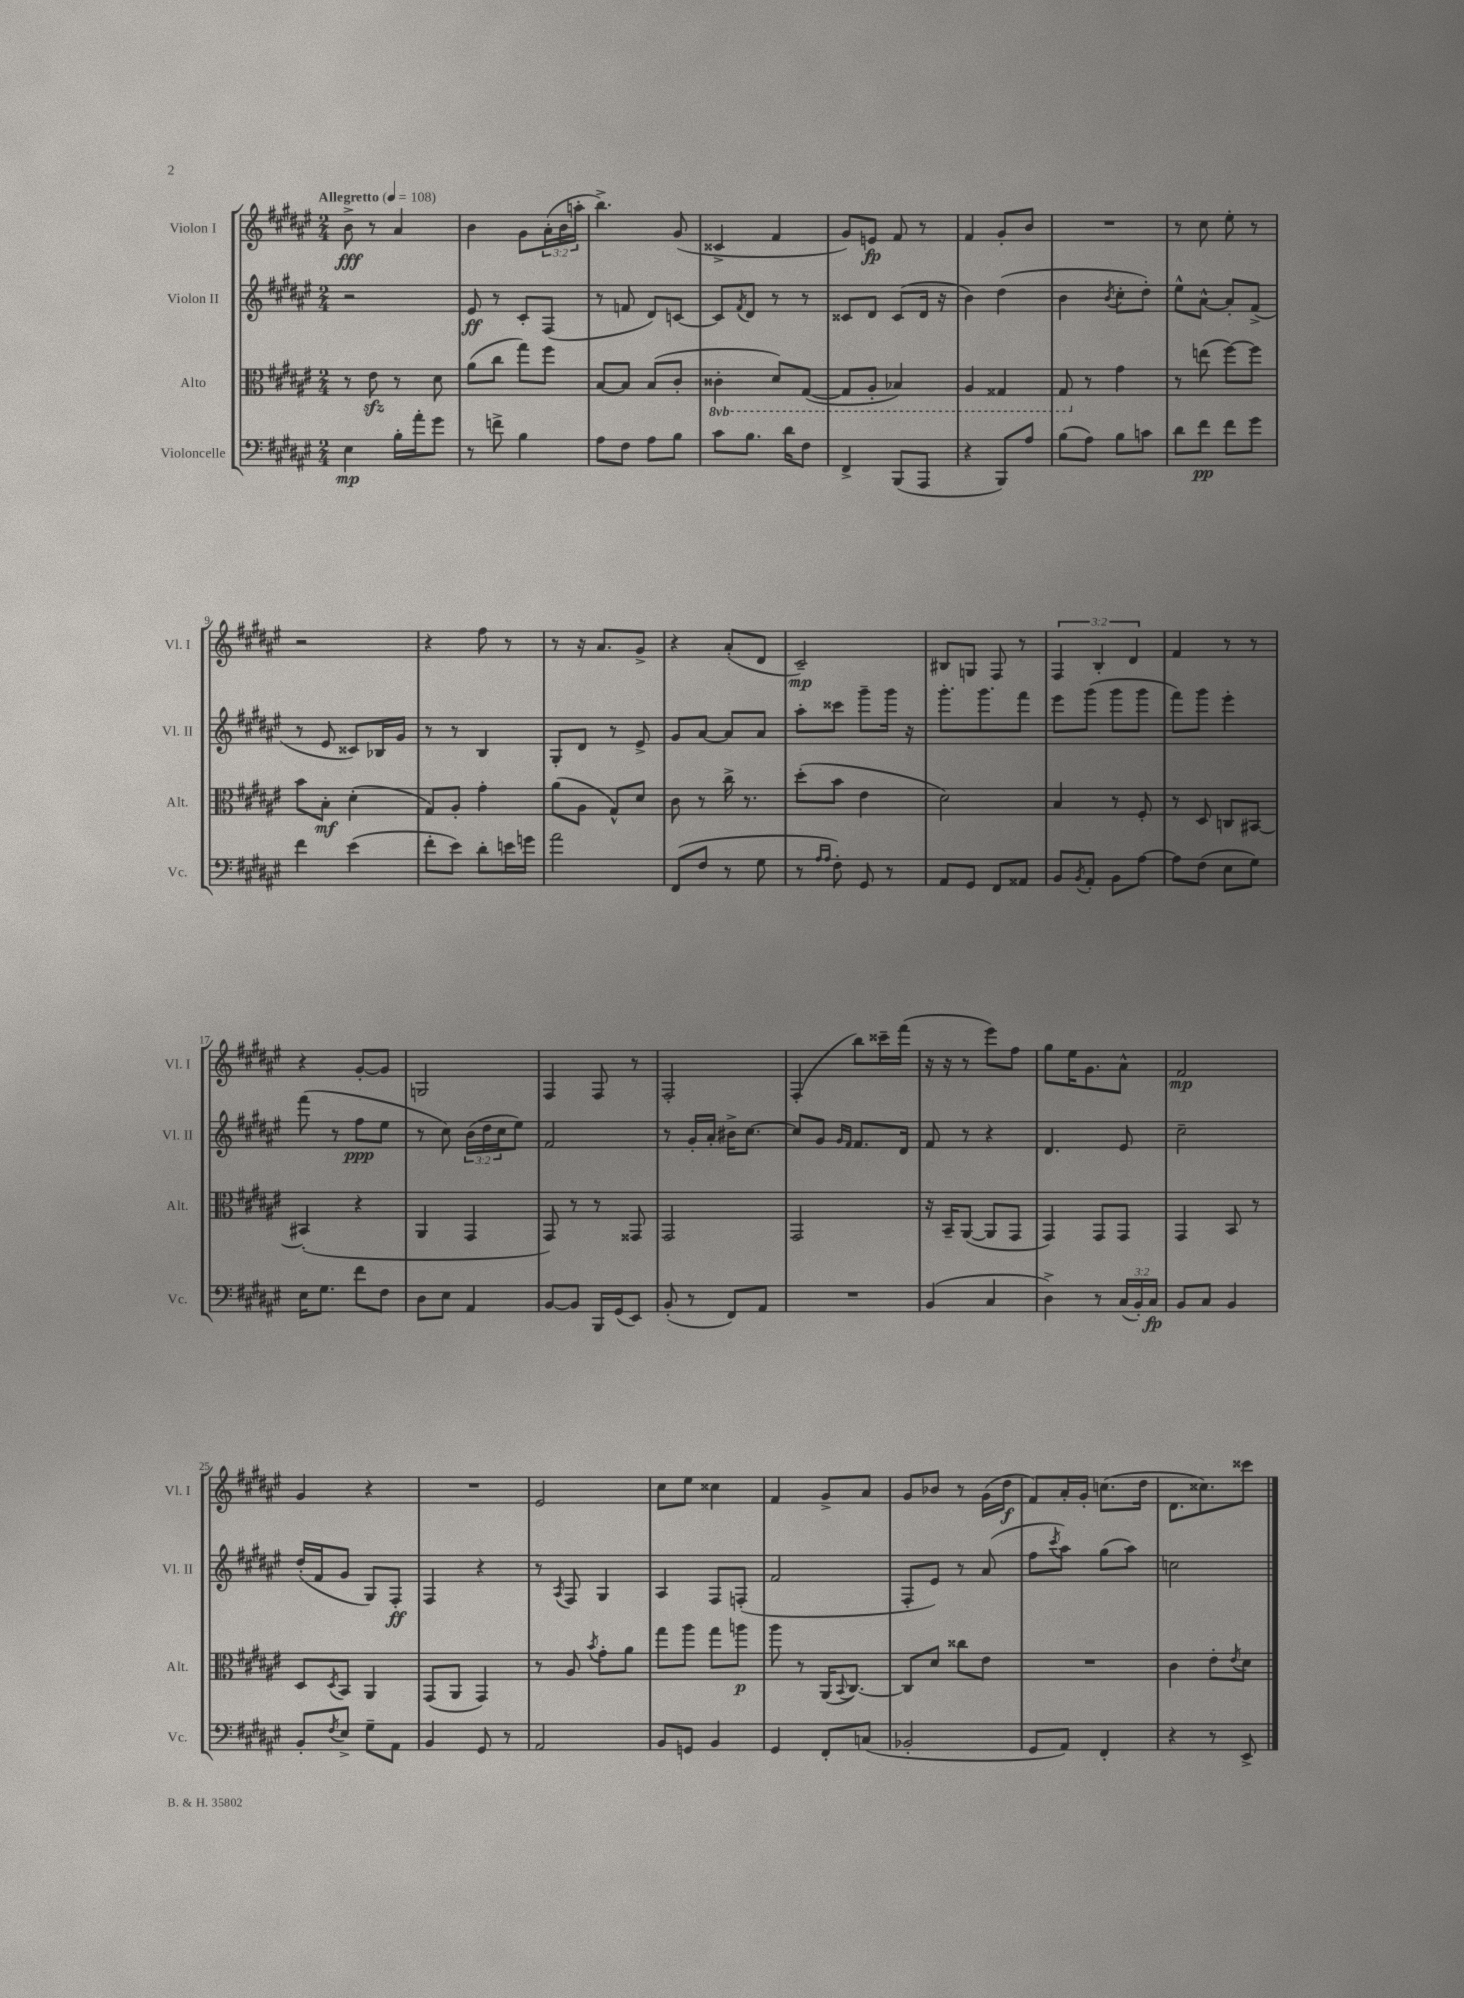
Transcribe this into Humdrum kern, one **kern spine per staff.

**kern	**kern	**kern	**kern
*staff4	*staff3	*staff2	*staff1
*clefF4	*clefC3	*clefG2	*clefG2
*k[f#c#g#d#a#e#]	*k[f#c#g#d#a#e#]	*k[f#c#g#d#a#e#]	*k[f#c#g#d#a#e#]
*M2/4	*M2/4	*M2/4	*M2/4
*MM108	*MM108	*MM108	*MM108
4E#	8r	2r	8b^
.	8e#	.	8r
16B'	8r	.	4a#
16a#'	.	.	.
8g#	8d#	.	.
=	=	=	=
8r	(8a#	8e#	4b
8f^	8cc#	8r	.
4B	8gg#)	8c#'	8g#
.	8ff#	(8F#	(24a#'
.	.	.	24b
.	.	.	24aa'
=	=	=	=
8A#	[8B	8r	4.bb^)
8F#	8B]	8f	.
8A#	(8B	8d#)	.
8B	8c#'	[8c	(8g#
=	=	=	=
8c#	4C##'	8c]	4c##^
.	.	8qf#	.
8.B	.	8d#	.
.	8D#)	8r	4f#
16d#	.	.	.
8F#	([8GG#	8r	.
=	=	=	=
4FF#^	8GG#]	8c##	8g#)
.	8AA#'	8d#	8e
(8BBB	4BB-)	(8c##	8f#
8AAA#	.	16d#	8r
.	.	16r	.
=	=	=	=
4r	4AA#	4b)	4f#
8BBB)	4GG##	(4dd#	8g#'
8A#	.	.	8b
=	=	=	=
(8B	8GG#	4b	2r
8A#)	8r	.	.
.	.	8qb	.
8B	4g#	8cc#'	.
8c	.	8dd#')	.
=	=	=	=
8d#	8r	8ee#^^	8r
8f#	(8ee	[8a#^^	8cc#
8f#	[8ff#)	8a#']	8ee#'
8g#	8ff#]	(8f#^	8r
=	=	=	=
4f#	8b	8r	2r
.	8B'	8e#	.
(4e#	(4d#'	8c##)	.
.	.	16B-	.
.	.	16g#	.
=	=	=	=
8f#'	8G#)	8r	4r
8e#)	8A#'	8r	.
8d#'	4g#'	4B	8ff#
16e	.	.	8r
16g	.	.	.
=	=	=	=
2a#	(8a#	8G#'	8r
.	8A#	8d#	16r
.	.	.	8.a#
.	8G#^^)	8r	.
.	8d#	8e#^	8g#^
=	=	=	=
(8FF#	8c#	8g#	4r
8F#	8r	[8a#	.
8r	16cc#^	8a#]	(8a#'
.	8.r	.	.
8G#	.	8a#	8d#
=	=	=	=
8r	(8dd#'	8aa#'	2c#~)
16qqA#	.	.	.
16qqA#	.	.	.
8F#')	8b	8ccc##	.
8GG#	4e#	8ggg#~	.
8r	.	16ggg#	.
.	.	16r	.
=	=	=	=
8AA#	2d#)	8.ggg#'	8B#
8GG#	.	.	8G
.	.	8.ggg#	.
8FF#	.	.	8F#
8AA##	.	8fff#	8r
=	=	=	=
8BB	4B	8eee#	6F#
8qBB	.	.	.
8AA#'	.	(8ggg#	.
.	.	.	6B'
8BB	8r	8ggg#	.
.	.	.	6d#
[8A#	8F#'	8ggg#	.
=	=	=	=
8A#]	8r	8fff#)	4f#
(8F#	8D#	8ggg#	.
8E#	8C	4eee#'	8r
8G#)	[8BB#	.	8r
=	=	=	=
16E#	(4BB#']	(8fff#	4r
8.G#	.	.	.
.	.	8r	.
8f#	4r	8ff#	[8g#'
8F#	.	8ee#	8g#]
=	=	=	=
8D#	4AA#	8r	2G
8E#	.	8cc#)	.
4AA#	4GG#	(24b	.
.	.	24dd#	.
.	.	24cc#	.
.	.	8ee#)	.
=	=	=	=
[8BB	8GG#)	2f#	4F#
8BB]	8r	.	.
16BBB	8r	.	8F#
(16GG#	.	.	.
8EE#)	8GG##	.	8r
=	=	=	=
(8BB'	2GG#	8r	2F#'
8r	.	16g#'	.
.	.	16a#'	.
8FF#)	.	16b#^	.
.	.	[8.cc#	.
8AA#	.	.	.
=	=	=	=
2r	2GG#	8cc#]	(4F#'
.	.	8g#	.
.	.	16qqg#	.
.	.	16qqf#	.
.	.	8.f#	8bb)
.	.	.	16ccc##~
.	.	16d#	(16fff#
=	=	=	=
(4BB	16r	8f#	16r
.	16BB~	.	16r
.	([8AA#	8r	8r
4C#	8AA#]	4r	8eee#)
.	8GG#	.	8ff#
=	=	=	=
4D#^)	4GG#)	4.d#	8gg#
.	.	.	16ee#
.	.	.	8.g#
8r	8GG#	.	.
(24C#	8GG#	8e#	8a#^^
24BB')	.	.	.
24C#	.	.	.
=	=	=	=
8BB	4GG#	2cc#~	2f#
8C#	.	.	.
4BB	8BB	.	.
.	8r	.	.
=	=	=	=
8BB'	8D#	(16dd#'	4g#
.	.	16f#	.
8qF#	8qD#	.	.
8E#^	8BB	8g#	.
8G#~	4AA#	8G#)	4r
8AA#	.	8F#'	.
=	=	=	=
4BB	(8GG#	4F#	2r
.	8AA#	.	.
8GG#	4GG#)	4r	.
8r	.	.	.
=	=	=	=
2AA#	8r	8r	2e#
.	.	8qA#	.
.	8A#	8F#	.
.	8qb	.	.
.	8g#'	4G#	.
.	8a#	.	.
=	=	=	=
8BB	8gg#	4A#	8cc#
8GG	8aa#	.	8ee#
4BB	8gg#	8F#	4cc##
.	8aa	(8F'	.
=	=	=	=
4GG#	8aa#	2f#	4f#
.	8r	.	.
8FF#'	(16AA#	.	8g#^
.	8qqBB	.	.
.	[8.C#)	.	.
(8C	.	.	8a#
=	=	=	=
2BB-'	8C#]	8F#'	8g#
.	8d#	8e#)	8b-
.	8cc##	8r	8r
.	8e#	(8a#	(16g#
.	.	.	16dd#
=	=	=	=
8GG#	2r	8ff#	8f#)
.	.	8qccc#	.
8AA#)	.	8aa#)	16a#'
.	.	.	16g#'
4FF#'	.	(8gg#	(8.cc
.	.	8aa#)	.
.	.	.	16dd#
=	=	=	=
4r	4c#	2cc	8.d#
.	.	.	8.cc##)
8r	8e#'	.	.
.	8qe#	.	.
8EE#^	8d#	.	8ccc##
==	==	==	==
*-	*-	*-	*-
